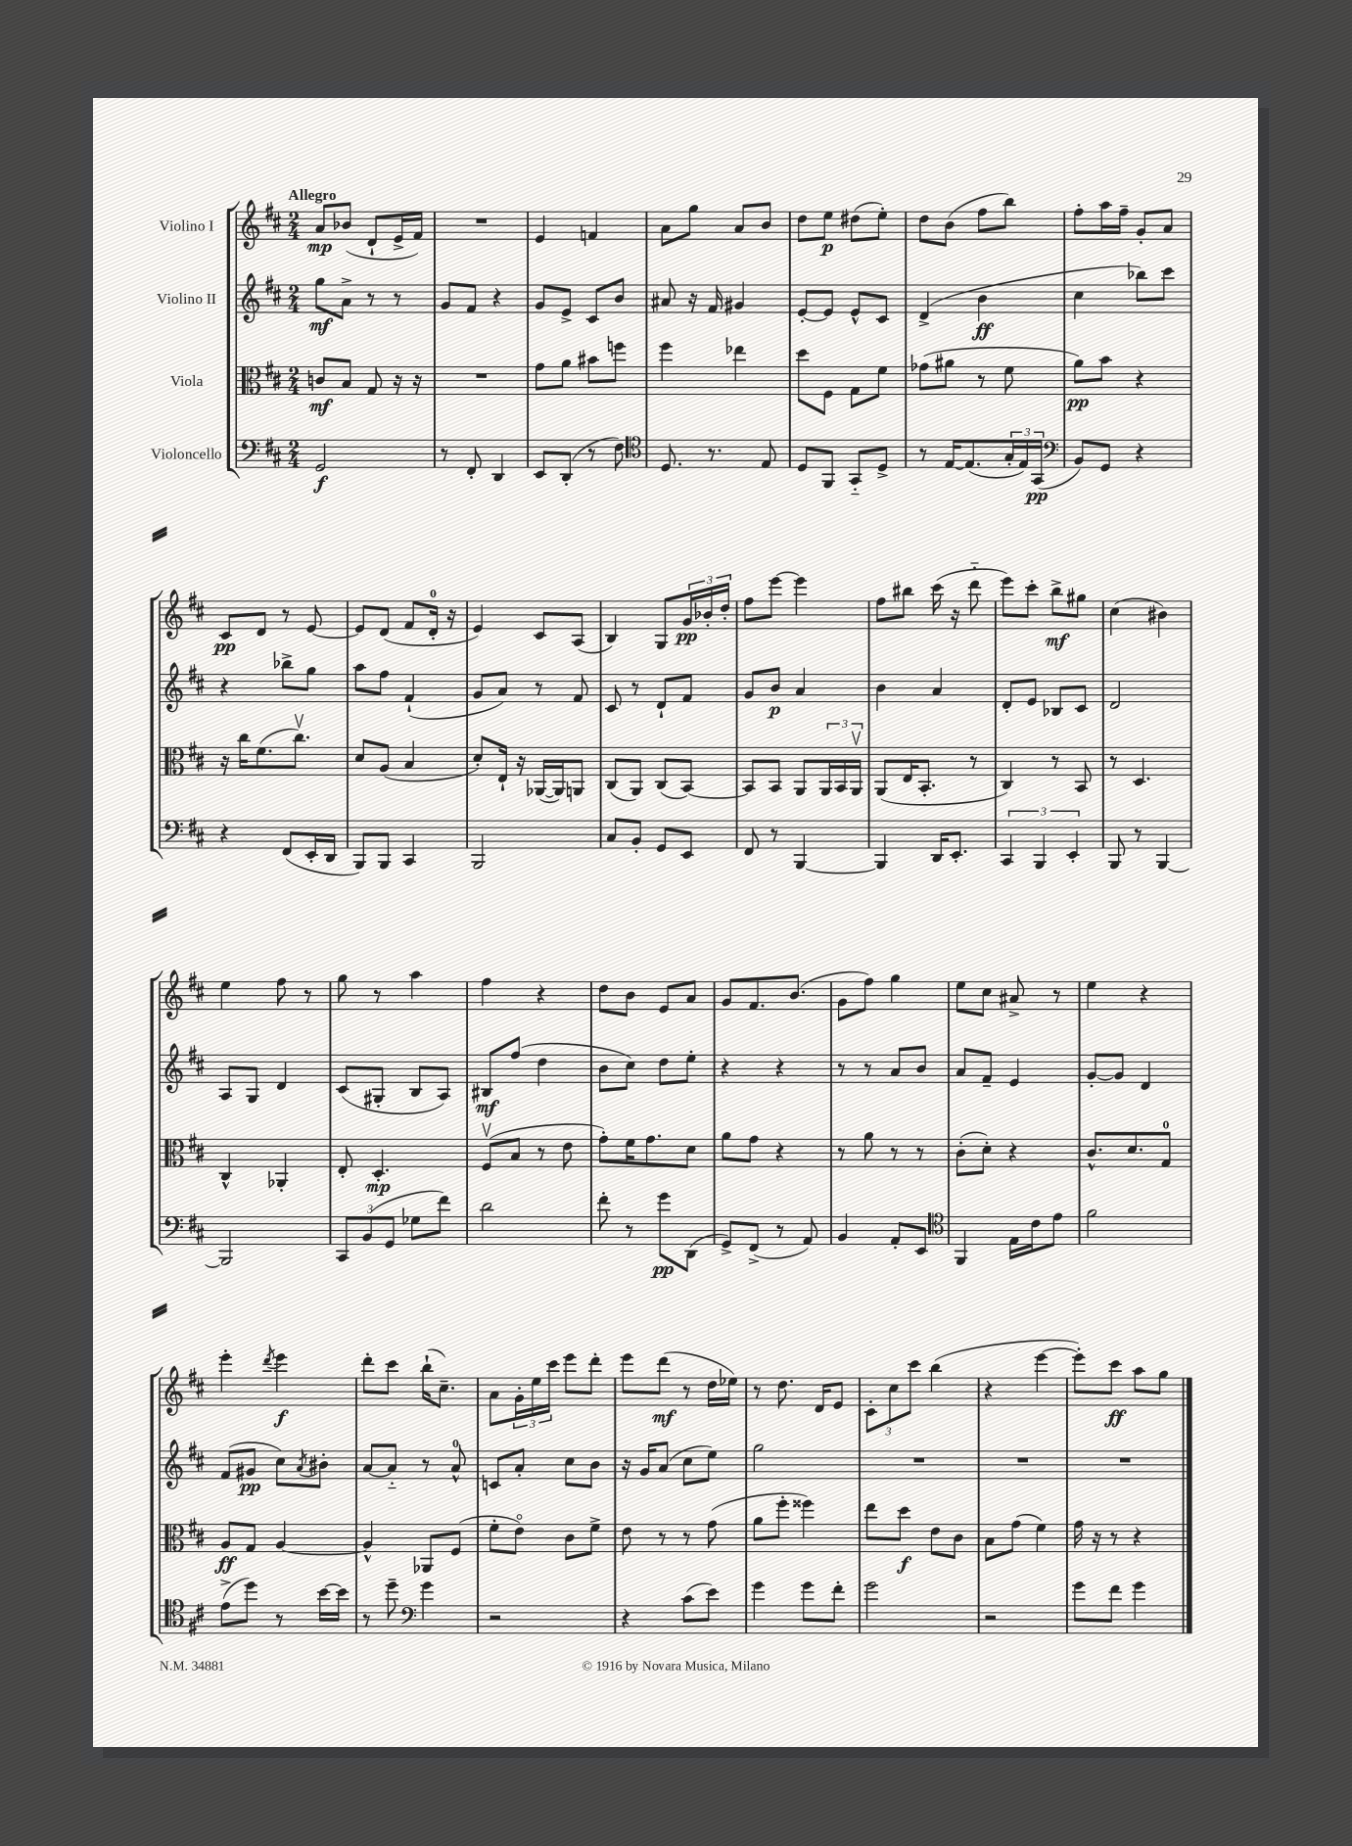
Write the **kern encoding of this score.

**kern	**dynam	**kern	**dynam	**kern	**dynam	**kern	**dynam
*part4	*part4	*part3	*part3	*part2	*part2	*part1	*part1
*staff4	*staff4	*staff3	*staff3	*staff2	*staff2	*staff1	*staff1
*I"Violoncello	*	*I"Viola	*	*I"Violino II	*	*I"Violino I	*
*clefF4	*	*clefC3	*	*clefG2	*	*clefG2	*
*k[f#c#]	*	*k[f#c#]	*	*k[f#c#]	*	*k[f#c#]	*
*M2/4	*	*M2/4	*	*M2/4	*	*M2/4	*
=1	=1	=1	=1	=1	=1	=1	=1
!	!	!	!	!	!	!LO:TX:a:B:t=Allegro	!
2GG/	f	8cn/L	mf	8gg\L	mf	8a/L	mp
.	.	8B/J	.	8a^\J	.	(8b-X/J	.
.	.	8G/	.	8r	.	8d`/L	.
.	.	16r	.	8r	.	16e^/L	.
.	.	16r	.	.	.	16f#/JJ)	.
=2	=2	=2	=2	=2	=2	=2	=2
8r	.	2r	.	8g/L	.	2r	.
8FF#'/	.	.	.	8f#/J	.	.	.
4DD/	.	.	.	4r	.	.	.
=3	=3	=3	=3	=3	=3	=3	=3
8EE/L	.	8g\L	.	8g/L	.	4e/	.
(8DD'/J	.	8a\J	.	8e^/J	.	.	.
8r	.	8b#X\L	.	8c#/L	.	4fn/	.
8F#\)	.	8ffn\J	.	8b/J	.	.	.
=4	=4	=4	=4	=4	=4	=4	=4
*clefC4	*	*	*	*	*	*	*
8.D/	.	4ff#\	.	8a#X/	.	8a\L	.
.	.	.	.	16r	.	8gg\J	.
8.r	.	.	.	16f#/	.	.	.
.	.	4ee-X\	.	4g#X/	.	8a/L	.
8E/	.	.	.	.	.	8b/J	.
=5	=5	=5	=5	=5	=5	=5	=5
8D/L	.	8dd\L	.	[8e'/L	.	8dd\L	.
8FF#/J	.	8F#\J	.	8e/J]	.	8ee\J	p
8GG/L	.	8G\L	.	8e^^/L	.	(8dd#X\L	.
8D^/J	.	8f#\J	.	8c#/J	.	8ee'\J)	.
=6	=6	=6	=6	=6	=6	=6	=6
8r	.	(8g-X\L	.	(4d^/	.	8dd\L	.
[16E/KL	.	8a#X\J	.	.	.	(8b\J	.
(8.E/]	.	.	.	.	.	.	.
.	.	8r	.	4b\	ff	8ff#\L	.
24G'/L	.	8f#\	.	.	.	8bb\J)	.
24E/)	.	.	.	.	.	.	.
(24GG/JJ	pp	.	.	.	.	.	.
=7	=7	=7	=7	=7	=7	=7	=7
*clefF4	*	*	*	*	*	*	*
8BB/L)	.	8a\L)	pp	4cc#\	.	8ff#'\L	.
8GG/J	.	8b\J	.	.	.	16aa\L	.
.	.	.	.	.	.	16ff#~\JJ	.
4r	.	4r	.	8bb-X\L)	.	8g'/L	.
.	.	.	.	8ccc#\J	.	8a/J	.
!!LO:LB:g=z
=8	=8	=8	=8	=8	=8	=8	=8
4r	.	16r	.	4r	.	8c#/L	pp
.	.	16cc#\KL	.	.	.	.	.
.	.	(8.f#\	.	.	.	8d/J	.
(8FF#/L	.	.	.	8bb-X^\L	.	8r	.
.	.	8.cc#v\J)	.	.	.	.	.
16EE'/L	.	.	.	8gg\J	.	[8e/	.
16DD/JJ	.	.	.	.	.	.	.
=9	=9	=9	=9	=9	=9	=9	=9
8BBB/L)	.	8d/L	.	8aa\L	.	8e/L]	.
8BBB/J	.	(8A/J	.	8ff#\J	.	(8d/J	.
4CC#/	.	4B/	.	(4f#`/	.	8f#/L	.
.	.	.	.	.	.	16d'/Jk	.
.	.	.	.	.	.	16r	.
=10	=10	=10	=10	=10	=10	=10	=10
2BBB/	.	8d'/L)	.	8g/L	.	4e/)	.
.	.	16E`/Jk	.	8a/J)	.	.	.
.	.	16r	.	.	.	.	.
.	.	([16AA-X/LL	.	8r	.	8c#/L	.
.	.	16AA-/J])	.	.	.	.	.
.	.	8AAn/J	.	8f#/	.	(8A/J	.
=11	=11	=11	=11	=11	=11	=11	=11
8C#/L	.	(8C#/L	.	8c#/	.	4B/)	.
8BB'/J	.	8AA/J)	.	8r	.	.	.
8GG/L	.	(8C#/L	.	8d`/L	.	8G/L	.
8EE/J	.	[8BB/J)	.	8f#/J	.	24g/L	pp
.	.	.	.	.	.	24b-X'/	.
.	.	.	.	.	.	24dd'/JJ	.
=12	=12	=12	=12	=12	=12	=12	=12
8FF#/	.	8BB/L]	.	8g/L	.	8ff#\L	.
8r	.	8BB/J	.	8b/J	p	[8eee\J	.
[4BBB/	.	8AA/L	.	4a/	.	4eee\]	.
.	.	24AA/L	.	.	.	.	.
.	.	24BB/	.	.	.	.	.
.	.	24AAv/JJ	.	.	.	.	.
=13	=13	=13	=13	=13	=13	=13	=13
4BBB/]	.	(8AA/L	.	4b\	.	8ff#\L	.
.	.	16E/K	.	.	.	8bb#X\J	.
.	.	8.BB'/J	.	.	.	.	.
16DD/KL	.	.	.	4a/	.	(16ccc#\	.
8.EE'/J	.	.	.	.	.	16r	.
.	.	8r	.	.	.	8ddd\	.
=14	=14	=14	=14	=14	=14	=14	=14
6CC#/	.	4C#/)	.	8d'/L	.	8eee\L)	.
.	.	.	.	8e/J	.	8ccc#'\J	.
6BBB/	.	.	.	.	.	.	.
.	.	8r	.	8B-X/L	.	8bb^\L	mf
6EE'/	.	.	.	.	.	.	.
.	.	8BB/	.	8c#/J	.	8gg#X\J	.
=15	=15	=15	=15	=15	=15	=15	=15
8BBB/	.	8r	.	2d/	.	(4cc#\	.
8r	.	4.D/	.	.	.	.	.
[4BBB/	.	.	.	.	.	4b#X\)	.
!!LO:LB:g=z
=16	=16	=16	=16	=16	=16	=16	=16
2BBB/]	.	4C#^^/	.	8A/L	.	4ee\	.
.	.	.	.	8G/J	.	.	.
.	.	4AA-X'/	.	4d/	.	8ff#\	.
.	.	.	.	.	.	8r	.
=17	=17	=17	=17	=17	=17	=17	=17
12CC#/L	.	8E'/	.	(8c#/L	.	8gg\	.
(12BB/	.	.	.	.	.	.	.
.	.	4.D'/	mp	8G#X'/J	.	8r	.
12GG/J	.	.	.	.	.	.	.
8G-X\L	.	.	.	8B/L	.	4aa\	.
8f#\J)	.	.	.	8A/J)	.	.	.
=18	=18	=18	=18	=18	=18	=18	=18
2d\	.	(8F#v/L	.	8B#X/L	mf	4ff#\	.
.	.	8B/J	.	(8ff#/J	.	.	.
.	.	8r	.	4dd\	.	4r	.
.	.	8e\	.	.	.	.	.
=19	=19	=19	=19	=19	=19	=19	=19
8f#'\	.	8g'\L)	.	8b\L	.	8dd\L	.
8r	.	16f#\K	.	8cc#\J)	.	8b\J	.
.	.	8.g\	.	.	.	.	.
8g\L	pp	.	.	8dd\L	.	8e/L	.
(8DD\J	.	8d\J	.	8ee'\J	.	8a/J	.
=20	=20	=20	=20	=20	=20	=20	=20
8GG^/L)	.	8a\L	.	4r	.	8g/L	.
(8FF#^/J	.	8g\J	.	.	.	8.f#/	.
8r	.	4r	.	4r	.	.	.
.	.	.	.	.	.	(8.b/J	.
8AA/)	.	.	.	.	.	.	.
=21	=21	=21	=21	=21	=21	=21	=21
4BB/	.	8r	.	8r	.	8g\L	.
.	.	8a\	.	8r	.	8ff#\J)	.
8AA'/L	.	8r	.	8a/L	.	4gg\	.
8EE/J	.	8r	.	8b/J	.	.	.
=22	=22	=22	=22	=22	=22	=22	=22
*clefC4	*	*	*	*	*	*	*
4FF#/	.	(8c#'\L	.	8a/L	.	8ee\L	.
.	.	8d'\J)	.	8f#~/J	.	8cc#\J	.
16E\LL	.	4r	.	4e/	.	8a#X^/	.
16c#\J	.	.	.	.	.	.	.
8e\J	.	.	.	.	.	8r	.
=23	=23	=23	=23	=23	=23	=23	=23
2f#\	.	8.c#^^/L	.	[8g'/L	.	4ee\	.
.	.	.	.	8g/J]	.	.	.
.	.	8.d/	.	.	.	.	.
.	.	.	.	4d/	.	4r	.
.	.	8G/J	.	.	.	.	.
!!LO:LB:g=z
=24	=24	=24	=24	=24	=24	=24	=24
(8e^\L	.	8A/L	ff	(8f#/L	.	4eee'\	.
8dd\J)	.	8G/J	.	8g#X/J	pp	.	.
.	.	.	.	.	.	8qddd/	.
8r	.	[4A/	.	8cc#\L)	.	4eee\	f
.	.	.	.	8qa/	.	.	.
[16b\LL	.	.	.	8b#X'\J	.	.	.
16b\JJ]	.	.	.	.	.	.	.
=25	=25	=25	=25	=25	=25	=25	=25
8r	.	4A^^/]	.	[8a/L	.	8ddd'\L	.
8dd~\	.	.	.	8a/J]	.	8ccc#\J	.
*clefF4	*	*	*	*	*	*	*
4g\	.	8AA-X/L	.	8r	.	(16bb`\KL	.
.	.	.	.	.	.	8.cc#~\J)	.
.	.	(8F#/J	.	8a^^/	.	.	.
=26	=26	=26	=26	=26	=26	=26	=26
2r	.	8f#'\L	.	8cn/L	.	8a\L	.
.	.	8e\J)	.	8a'/J	.	24g'\L	.
.	.	.	.	.	.	24ee\	.
.	.	.	.	.	.	24ccc#\JJ	.
.	.	8c#\L	.	8cc#\L	.	8eee\L	.
.	.	8f#^\J	.	8b\J	.	8ddd'\J	.
=27	=27	=27	=27	=27	=27	=27	=27
4r	.	8e\	.	16r	.	8eee\L	.
.	.	.	.	16g/KL	.	.	.
.	.	8r	.	(8a/J	.	(8ddd\J	mf
(8c#\L	.	8r	.	8cc#\L	.	8r	.
8e\J)	.	(8g\	.	8ee\J)	.	16dd\LL	.
.	.	.	.	.	.	16ee-X\JJ)	.
=28	=28	=28	=28	=28	=28	=28	=28
4g\	.	8a\L	.	2gg\	.	8r	.
.	.	8ff#'\J	.	.	.	8.dd\	.
8g\L	.	4ff##X\)	.	.	.	.	.
.	.	.	.	.	.	16d/KL	.
8f#'\J	.	.	.	.	.	8e/J	.
=29	=29	=29	=29	=29	=29	=29	=29
2g\	.	8ee\L	.	2r	.	12c#'\L	.
.	.	.	.	.	.	12cc#\	.
.	.	8dd\J	f	.	.	.	.
.	.	.	.	.	.	12ccc#\J	.
.	.	8e\L	.	.	.	(4bb\	.
.	.	8c#\J	.	.	.	.	.
=30	=30	=30	=30	=30	=30	=30	=30
2r	.	8B\L	.	2r	.	4r	.
.	.	(8g\J	.	.	.	.	.
.	.	4f#\)	.	.	.	[4eee\	.
=31	=31	=31	=31	=31	=31	=31	=31
8g\L	.	16g\	.	2r	.	8eee'\L])	.
.	.	16r	.	.	.	.	.
8f#\J	.	8r	.	.	.	8ccc#\J	ff
4g\	.	4r	.	.	.	8aa\L	.
.	.	.	.	.	.	8gg\J	.
==	==	==	==	==	==	==	==
*-	*-	*-	*-	*-	*-	*-	*-
